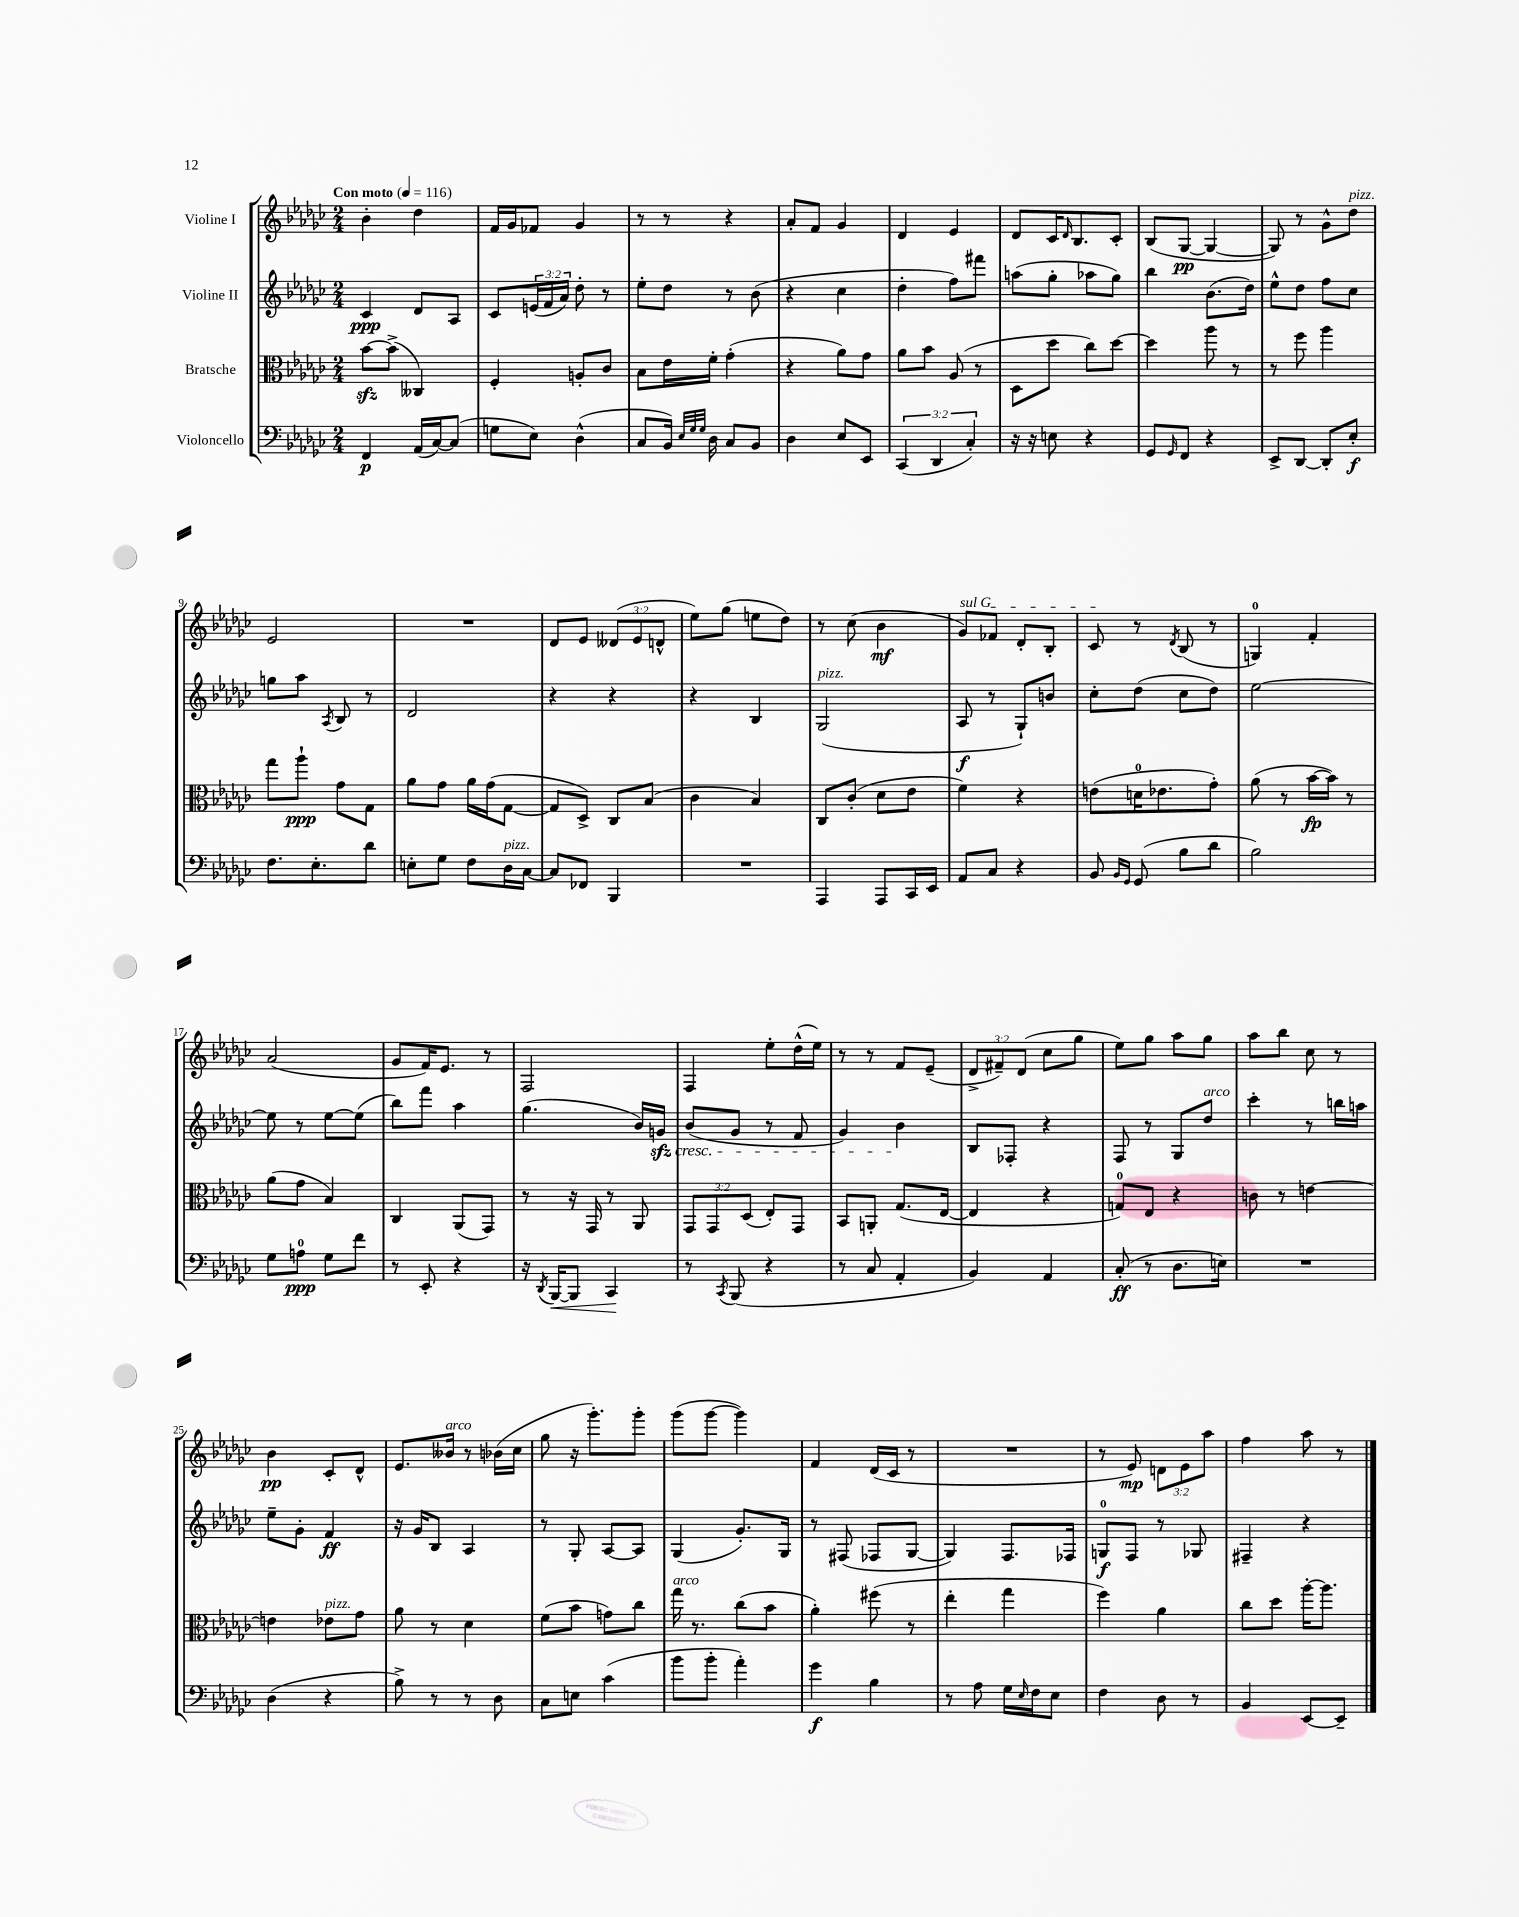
<<
\new StaffGroup <<
\new Staff = "s0" \with { instrumentName = "Violine I" } {
    \clef treble \key ges \major \numericTimeSignature \time 2/4 \override Staff.TupletNumber.text = #tuplet-number::calc-fraction-text \tempo "Con moto" 4 = 116
    bes'4-. des''4 |
    f'16 ges'16 fes'8 ges'4 |
    r8 r8 r4 |
    aes'8-. f'8 ges'4 |
    des'4 ees'4 |
    des'8 ces'16 \grace { des'16 } bes8. ces'8-. |
    bes8( ges8~\pp ges4~ |
    ges8) r8 ges'8-^ des''8^\markup { \italic "pizz." } |
    ees'2 |
    R2 |
    des'8 ees'8 \tuplet 3/2 { deses'8( ees'8 d'8-^ } |
    ees''8) ges''8( e''8 des''8) |
    r8 ces''8( bes'4\mf |
    \once \override TextSpanner.bound-details.left.text = \markup { \italic "sul G" } ges'8\startTextSpan) fes'8 des'8-. bes8-. |
    ces'8\stopTextSpan r8 \acciaccatura { des'8 } bes8( r8 |
    g4-0) f'4-. |
    aes'2( |
    ges'8 f'16) ees'8. r8 |
    f2 |
    f4 ees''8-. des''16-^( ees''16) |
    r8 r8 f'8 ees'8--( |
    \tuplet 3/2 { des'8-> fis'8--) des'8( } ces''8 ges''8 |
    ees''8) ges''8 aes''8 ges''8 |
    aes''8 bes''8 ces''8 r8 |
    bes'4\pp ces'8-. des'8-^ |
    ees'8. beses'16^\markup { \italic "arco" } r8 bes'16( ces''16 |
    ges''8 r16 ges'''8.-.) ges'''8-. |
    ges'''8( ges'''8~ ges'''4) |
    f'4 des'16( ces'16 r8 |
    R2 |
    r8 ees'8\mp) \tuplet 3/2 { d'8 ees'8 aes''8 } |
    f''4 aes''8 r8 \bar "|." |
}
\new Staff = "s1" \with { instrumentName = "Violine II" } {
    \clef treble \key ges \major \numericTimeSignature \time 2/4 \override Staff.TupletNumber.text = #tuplet-number::calc-fraction-text
    ces'4\ppp des'8 aes8 |
    ces'8 \tuplet 3/2 { e'16( f'16 aes'16) } des''8-. r8 |
    ees''8-. des''8 r8 bes'8( |
    r4 ces''4 |
    des''4-. f''8) fis'''8 |
    a''8( ges''8-. aes''8 ges''8) |
    bes''4 bes'8.( des''16) |
    ees''8-^ des''8 f''8 ces''8 |
    g''8 aes''8 \acciaccatura { aes8 } bes8 r8 |
    des'2 |
    r4 r4 |
    r4 bes4 |
    ges2^\markup { \italic "pizz." }( |
    aes8\f r8 ges8-!) b'8 |
    ces''8-. des''8( ces''8 des''8) |
    ees''2~ |
    ees''8 r8 ees''8~ ees''8( |
    bes''8) f'''8 aes''4 |
    ges''4.( bes'16) g'16\sfz\cresc |
    bes'8( ges'8 r8 f'8 |
    ges'4) bes'4\! |
    bes8 fes8-. r4 |
    f8 r8 ges8 des''8^\markup { \italic "arco" } |
    ces'''4-. r8 b''16 a''16 |
    ees''8-- ges'8-. f'4\ff |
    r16 ges'16 bes8 aes4 |
    r8 ges8-. aes8~ aes8 |
    ges4( ges'8.-.) ges16 |
    r8 fis8( fes8 ges8~ |
    ges4) f8. fes16 |
    g8-0\f f8 r8 ges8 |
    fis4-- r4 \bar "|." |
}
\new Staff = "s2" \with { instrumentName = "Bratsche" } {
    \clef alto \key ges \major \numericTimeSignature \time 2/4 \override Staff.TupletNumber.text = #tuplet-number::calc-fraction-text
    bes'8~\sfz bes'8->( ceses4) |
    f4-. a8-. ces'8 |
    bes8 ees'16 f'16-. ges'4-.( |
    r4 aes'8) ges'8 |
    aes'8 bes'8 aes8( r8 |
    des8 des''8 ces''8) des''8~ |
    des''4 aes''8 r8 |
    r8 f''8 aes''4 |
    ges''8 aes''8-!\ppp ges'8 ges8 |
    aes'8 ges'8 aes'16 ges'16( ges8~ |
    ges8 des8->) ces8 bes8( |
    ces'4 bes4) |
    ces8 ces'8-.( des'8 ees'8 |
    f'4) r4 |
    e'8( d'16-0 ees'8. ges'8-.) |
    aes'8( r8 bes'16~\fp bes'16) r8 |
    aes'8( ges'8 bes4) |
    ces4 aes,8( ges,8) |
    r8 r16 ges,16 r8 aes,8 |
    \tuplet 3/2 { ges,8 ges,8 des8( } ees8-.) ges,8 |
    bes,8 a,8-. ges8.( ees16~ |
    ees4 r4 |
    g8-0) ees8 r4 |
    c'8 r8 e'4~ |
    e'4 ees'8^\markup { \italic "pizz." } ges'8 |
    aes'8 r8 des'4 |
    f'8( bes'8 g'8) ces''8 |
    ges''16^\markup { \italic "arco" } r8. ces''8( bes'8 |
    aes'4-.) fis''8( r8 |
    ees''4-. ges''4 |
    f''4) aes'4 |
    ces''8 des''8 aes''16~-. aes''8. \bar "|." |
}
\new Staff = "s3" \with { instrumentName = "Violoncello" } {
    \clef bass \key ges \major \numericTimeSignature \time 2/4 \override Staff.TupletNumber.text = #tuplet-number::calc-fraction-text
    f,4\p aes,16( ces16~) ces8( |
    g8 ees8) des4-^( |
    ces8 bes,16) \grace { ees32 ges32 ges32 } des16 ces8 bes,8 |
    des4 ees8 ees,8 |
    \tuplet 3/2 { ces,4( des,4 ces4-.) } |
    r16 r16 e8 r4 |
    ges,8 \grace { ges,16 } f,8 r4 |
    ees,8-> des,8~ des,8-. ees8-.\f |
    f8. ees8.-. des'8 |
    e8-. ges8 f8 des16^\markup { \italic "pizz." } ces16~ |
    ces8 fes,8 bes,,4 |
    R2 |
    aes,,4 aes,,8 ces,16 ees,16 |
    aes,8 ces8 r4 |
    bes,8 \grace { bes,16 ges,16 } ges,8( bes8 des'8 |
    bes2) |
    ges8 a8-0\ppp ges8 f'8 |
    r8 ees,8-. r4 |
    r16 \acciaccatura { des,8 } bes,,16~\< bes,,8 ces,4\! |
    r8 \acciaccatura { ces,8 } bes,,8( r4 |
    r8 ces8 aes,4-. |
    bes,4) aes,4 |
    ces8-.\ff( r8 des8. e16) |
    R2 |
    des4( r4 |
    bes8->) r8 r8 des8 |
    ces8 e8 ces'4( |
    bes'8 bes'8-. aes'4-.) |
    ges'4\f bes4 |
    r8 aes8 ges16 \grace { ees16 } f16 ees8 |
    f4 des8 r8 |
    bes,4 ees,8~ ees,8-- \bar "|." |
}
>>
>>
